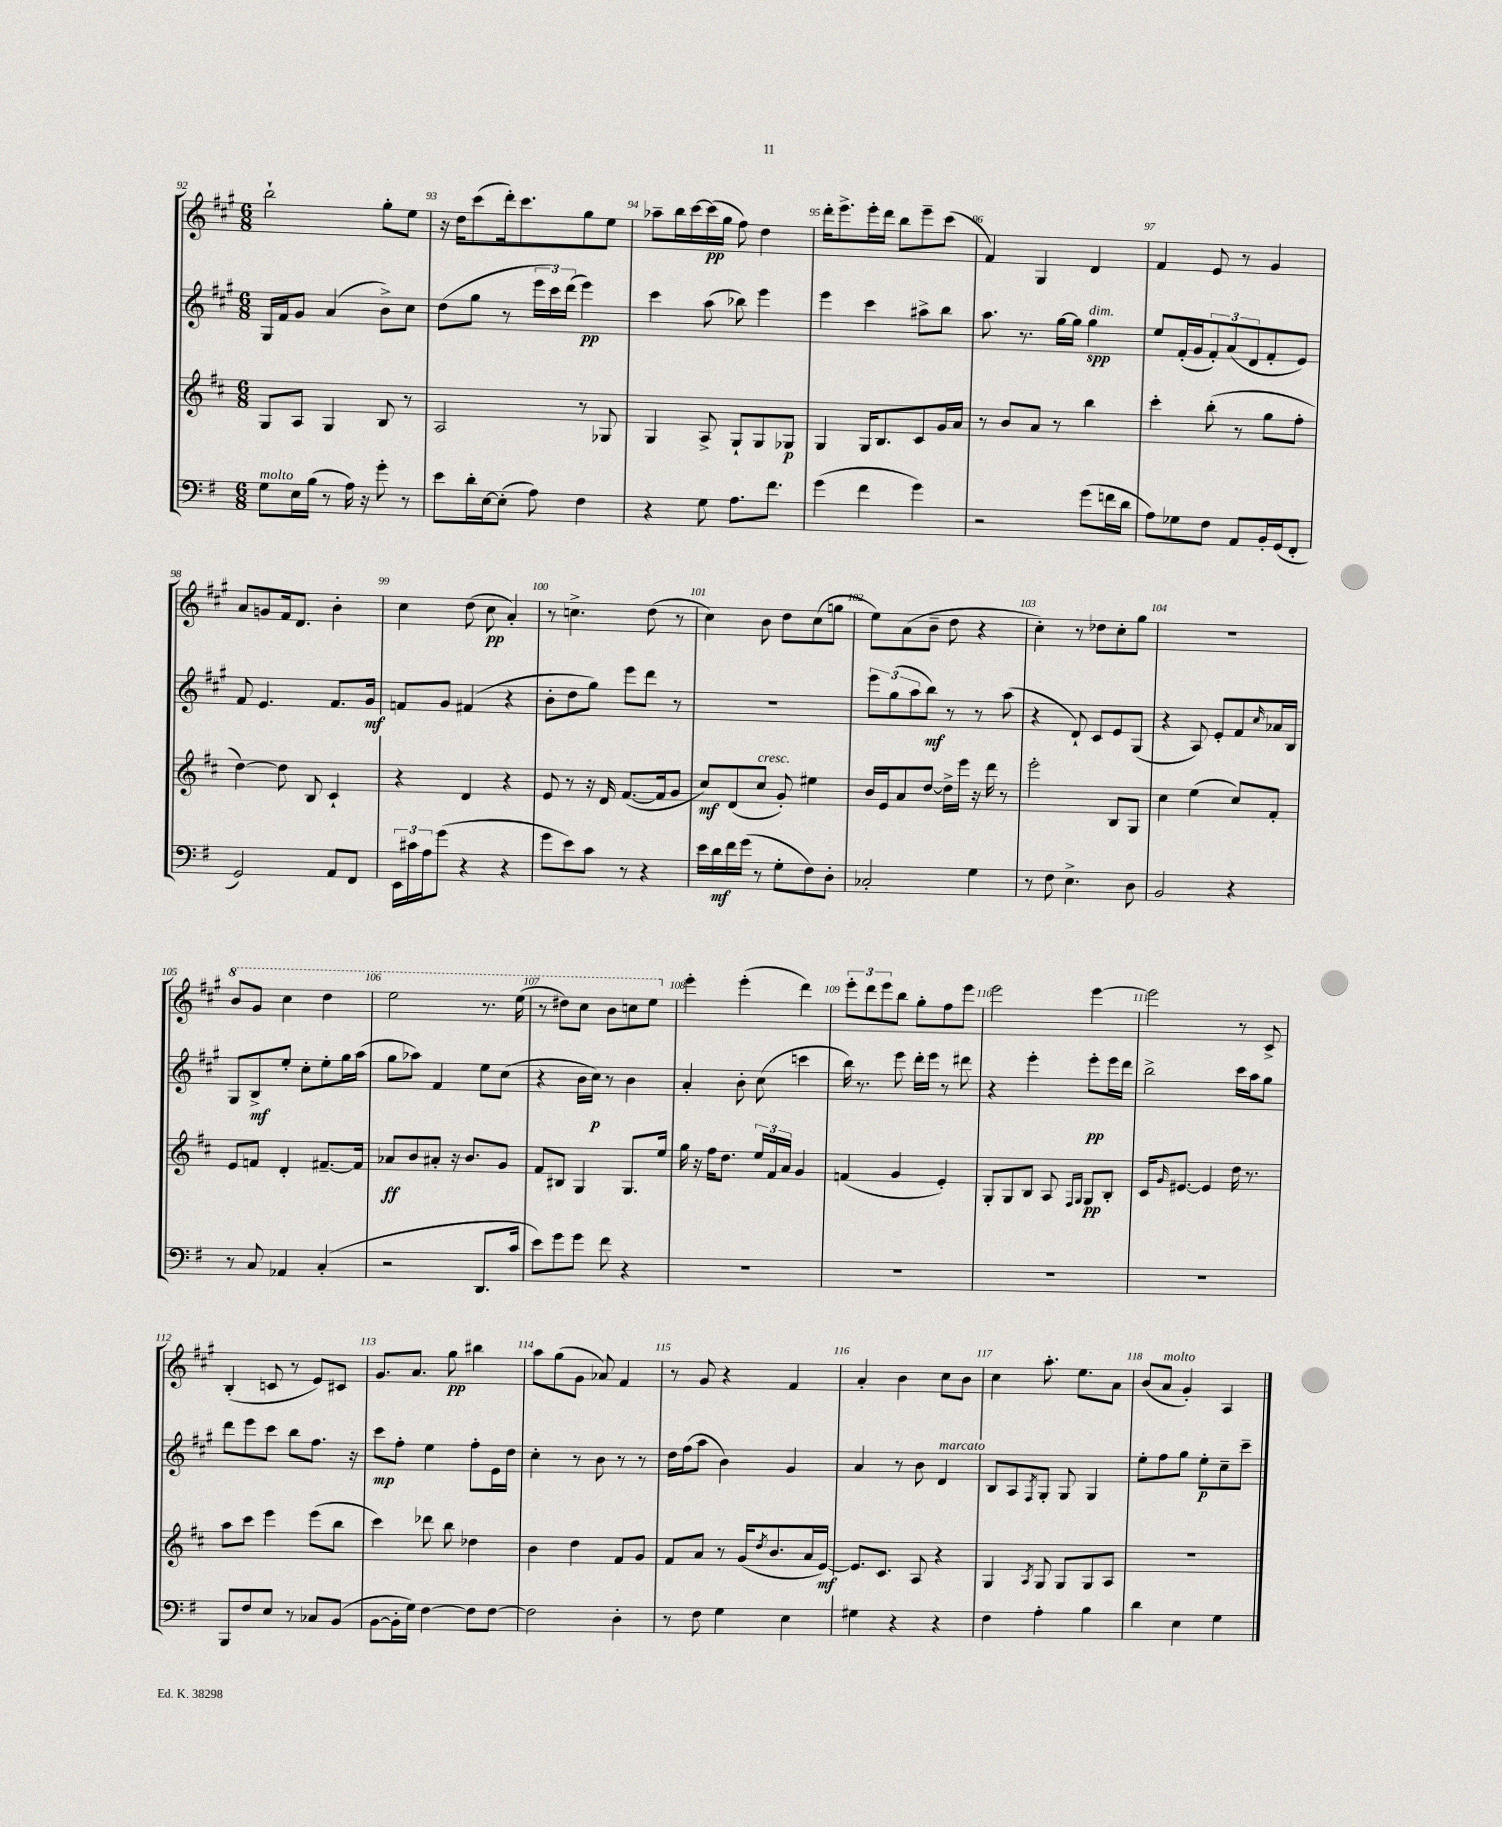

**kern	**dynam	**kern	**dynam	**kern	**dynam	**kern	**dynam
*part4	*part4	*part3	*part3	*part2	*part2	*part1	*part1
*staff4	*staff4	*staff3	*staff3	*staff2	*staff2	*staff1	*staff1
*clefF4	*	*clefG2	*	*clefG2	*	*clefG2	*
*k[f#]	*	*k[f#c#]	*	*k[f#c#g#]	*	*k[f#c#g#]	*
*M6/8	*	*M6/8	*	*M6/8	*	*M6/8	*
=92	=92	=92	=92	=92	=92	=92	=92
!LO:TX:a:i:t=molto	!	!	!	!	!	!	!
8G\L	.	8G/L	.	16G#/LL	.	2bb`\	.
.	.	.	.	16f#/J	.	.	.
16E\L	.	8A/J	.	8g#/J	.	.	.
(16B\JJ	.	.	.	.	.	.	.
8r	.	4G/	.	(4a/	.	.	.
16A\)	.	.	.	.	.	.	.
16r	.	.	.	.	.	.	.
8g'\	.	8B/	.	8b^\L)	.	8gg#'\L	.
8r	.	8r	.	8cc#\J	.	8ee\J	.
=93	=93	=93	=93	=93	=93	=93	=93
8e\L	.	2A/	.	(8dd\L	.	16r	.
.	.	.	.	.	.	16dd\KL	.
16d'\L	.	.	.	8gg#\J	.	(8ccc#\	.
[16E\J	.	.	.	.	.	.	.
(8E'\J]	.	.	.	8r	.	16ddd'\k)	.
.	.	.	.	.	.	8.ccc#\	.
8A\)	.	.	.	24eee\LL	.	.	.
.	.	.	.	24ccc#\)	.	.	.
.	.	.	.	(24ddd\JJ	.	.	.
4F#\	.	8r	.	4eee\)	pp	8gg#\	.
.	.	8G-X/	.	.	.	8ee\J	.
=94	=94	=94	=94	=94	=94	=94	=94
4r	.	4G/	.	4ccc#\	.	8aa-X~\L	.
.	.	.	.	.	.	16bb\L	.
.	.	.	.	.	.	[16ccc#\	.
8G\	.	8A^/	.	(8aa\	.	(16ccc#\]	pp
.	.	.	.	.	.	16gg#\JJ	.
8.A\L	.	8G`/L	.	8bb-X\)	.	8ff#\)	.
.	.	8G/	.	4eee\	.	4dd\	.
8.f#\J	.	.	.	.	.	.	.
.	.	8G-X/J	p	.	.	.	.
=95	=95	=95	=95	=95	=95	=95	=95
(4g\	.	4G/	.	4eee\	.	16ddd'\KL	.
.	.	.	.	.	.	8.eee^\	.
4f#\	.	16G/KL	.	4ccc#\	.	16eee'\L	.
.	.	8.B/	.	.	.	16ddd\JJ	.
.	.	.	.	.	.	8bb\L	.
4g\)	.	8c#/	.	8aa#X^\L	.	8eee~\	.
.	.	16g/L	.	8bb\J	.	(8ccc#\J	.
.	.	16a/JJ	.	.	.	.	.
=96	=96	=96	=96	=96	=96	=96	=96
2r	.	8r	.	8.aa\	.	4f#/)	.
.	.	8b/L	.	.	.	.	.
.	.	.	.	8.r	.	.	.
.	.	8a/J	.	.	.	4G#/	.
.	.	8r	.	[16gg#\LL	.	.	.
.	.	.	.	16gg#\JJ]	.	.	.
!	!	!	!	!LO:TX:a:i:t=dim.	!	!	!
(8g\L	.	4bb\	.	4gg#\	spp	4d/	.
16fn\L	.	.	.	.	.	.	.
16d\JJ	.	.	.	.	.	.	.
=97	=97	=97	=97	=97	=97	=97	=97
8A\L)	.	4ccc#'\	.	8ee/L	.	4f#/	.
8G-X\	.	.	.	(16f#'/L	.	.	.
.	.	.	.	16g#/J	.	.	.
8F#\J	.	(8bb'\	.	12f#'/)	.	8e/	.
.	.	.	.	(12a/	.	.	.
8AA/L	.	8r	.	.	.	8r	.
.	.	.	.	12d/	.	.	.
16BB'/L	.	8gg\L	.	8f#'/	.	4g#/	.
(16GG/J	.	.	.	.	.	.	.
8FF#'/J	.	8ff#'\J	.	8e/J)	.	.	.
!!LO:LB:g=z
=98	=98	=98	=98	=98	=98	=98	=98
2GG/)	.	[4dd\)	.	8f#/	.	8a/L	.
.	.	.	.	4.e/	.	8gn/	.
.	.	8dd\]	.	.	.	16f#/k	.
.	.	.	.	.	.	8.d/J	.
.	.	8B/	.	.	.	.	.
8AA/L	.	4c#`/	.	8.f#/L	.	4b'\	.
8FF#/J	.	.	.	.	.	.	.
.	.	.	.	16g#/Jk	mf	.	.
=99	=99	=99	=99	=99	=99	=99	=99
24EE\LL	.	4r	.	8fn/L	.	4cc#\	.
24c#X\	.	.	.	.	.	.	.
24A\J	.	.	.	.	.	.	.
(8g\J	.	.	.	8g#/J	.	.	.
4r	.	4d/	.	(4f#X/	.	(8dd\	.
.	.	.	.	.	.	8cc#\	pp
4r	.	4r	.	4r	.	4a'/)	.
=100	=100	=100	=100	=100	=100	=100	=100
8g\L	.	8e/	.	8b'\L	.	8r	.
8e\)	.	8r	.	8dd\	.	4.ccn^\	.
8c\J	.	16r	.	8gg#\J)	.	.	.
.	.	16d/	.	.	.	.	.
8r	.	([8.f#/L	.	8eee\L	.	.	.
4r	.	.	.	8ddd\J	.	(8dd\	.
.	.	16f#/k]	.	.	.	.	.
.	.	8g/J	.	8r	.	8r	.
=101	=101	=101	=101	=101	=101	=101	=101
16e\LL	.	8cc#/L)	mf	2.r	.	4cc#\)	.
16d\	mf	.	.	.	.	.	.
16f#\	.	(8d/	.	.	.	.	.
(16g\JJ	.	.	.	.	.	.	.
!	!	!LO:TX:a:i:t=cresc.	!	!	!	!	!
8r	.	8cc#/J	.	.	.	8b\	.
8G'\L	.	8g'/)	.	.	.	8dd\L	.
8F#\)	.	4ee#X\	.	.	.	(8cc#\	.
8D'\J	.	.	.	.	.	8ggn\J	.
=102	=102	=102	=102	=102	=102	=102	=102
2C-X'/	.	16b/LL	.	12eee\L	.	8ee\L)	.
.	.	16e/J	.	.	.	.	.
.	.	.	.	(12gg#\	.	.	.
.	.	8a/	.	.	.	(8a\	.
.	.	.	.	12aa\	.	.	.
.	.	[8dd/J	.	8bb\J)	mf	8b~\J	.
.	.	16dd^\LL]	.	8r	.	8dd\	.
.	.	16eee\JJ	.	.	.	.	.
4G\	.	16r	.	8r	.	4r	.
.	.	16ddd\	.	.	.	.	.
.	.	8r	.	(8aa\	.	.	.
=103	=103	=103	=103	=103	=103	=103	=103
8r	.	2eee'\	.	4r	.	4cc#'\)	.
8F#\	.	.	.	.	.	.	.
4.E^\	.	.	.	8d`/)	.	8r	.
.	.	.	.	8c#/L	.	8dd-X\L	.
.	.	8B/L	.	8e/	.	8cc#'\	.
8D\	.	8G/J	.	(8G#/J	.	8gg#\J	.
=104	=104	=104	=104	=104	=104	=104	=104
2BB/	.	4cc#\	.	4r	.	2.r	.
.	.	(4ee\	.	8A/)	.	.	.
.	.	.	.	8e'/L	.	.	.
4r	.	8cc#/L)	.	8f#/	.	.	.
.	.	.	.	16qqcc#/	.	.	.
.	.	8f#'/J	.	16a-X/L	.	.	.
.	.	.	.	16B/JJ	.	.	.
!!LO:LB:g=z
=105	=105	=105	=105	=105	=105	=105	=105
*	*	*	*	*	*	*8va	*
8r	.	8e/L	.	8G#/L	.	8bb/L	.
8C/	.	8fn/J	.	8B^/	mf	8gg#/J	.
4AA-X/	.	4d'/	.	8ee'/J	.	4ccc#\	.
.	.	.	.	8cc#'\L	.	.	.
(4C'/	.	[8.f#X~/L	.	8ee'\	.	4ddd\	.
.	.	.	.	16gg#\L	.	.	.
.	.	16f#/Jk]	.	(16aa\JJ	.	.	.
=106	=106	=106	=106	=106	=106	=106	=106
2r	.	8a-X/L	ff	8gg#\L	.	2eee\	.
.	.	8b/	.	8aa-X\J)	.	.	.
.	.	8a#X'/J	.	4f#/	.	.	.
.	.	16r	.	.	.	.	.
.	.	8.b/L	.	.	.	.	.
8.DD/L	.	.	.	8ee\L	.	8.r	.
.	.	8g/J	.	(8cc#\J	.	.	.
16c/Jk	.	.	.	.	.	(16eee\	.
=107	=107	=107	=107	=107	=107	=107	=107
8e\L)	.	8f#/L	.	4r	.	8r	.
8g\	.	8B#X/J	.	.	.	8ddd#X\L)	.
8g\J	.	4G/	.	16b\LL	.	8ccc#\J	.
.	.	.	.	16cc#\JJ)	p	.	.
8f#\	.	.	.	8r	.	8bb\L	.
4r	.	8.G/L	.	4b\	.	8cccn\	.
.	.	.	.	.	.	8eee\J	.
.	.	16ee/Jk	.	.	.	.	.
=108	=108	=108	=108	=108	=108	=108	=108
*	*	*	*	*	*	*X8va	*
2.r	.	16gg\	.	4a'/	.	4eee'\	.
.	.	16r	.	.	.	.	.
.	.	16ff#\KL	.	.	.	.	.
.	.	8.dd\J	.	.	.	.	.
.	.	.	.	8b'\	.	(4eee'\	.
.	.	24ee/LL	.	(8cc#\	.	.	.
.	.	24f#/	.	.	.	.	.
.	.	24a/JJ	.	.	.	.	.
.	.	4g/	.	4cccn\	.	4ddd\)	.
=109	=109	=109	=109	=109	=109	=109	=109
2.r	.	(4fn/	.	16bb\)	.	12eee'\L	.
.	.	.	.	8.r	.	.	.
.	.	.	.	.	.	12ddd\	.
.	.	.	.	.	.	12eee\	.
.	.	4g/	.	8eee\	.	8bb\J	.
.	.	.	.	16ddd'\LL	.	8gg#'\L	.
.	.	.	.	16eee\JJ	.	.	.
.	.	4e'/)	.	8r	.	8ff#\	.
.	.	.	.	8ddd#X\	.	8eee\J	.
=110	=110	=110	=110	=110	=110	=110	=110
2.r	.	8G'/L	.	4r	.	2eee\	.
.	.	8G/	.	.	.	.	.
.	.	8B/J	.	4eee'\	.	.	.
.	.	8A/	.	.	.	.	.
.	.	16qqF#/LL	.	.	.	.	.
.	.	16qqG/JJ	.	.	.	.	.
.	.	8G/L	pp	8eee'\L	pp	[4eee\	.
.	.	8B'/J	.	16eee\L	.	.	.
.	.	.	.	16ddd\JJ	.	.	.
=111	=111	=111	=111	=111	=111	=111	=111
2.r	.	16c#/KL	.	2bb^\	.	2eee\]	.
.	.	16qqg/	.	.	.	.	.
.	.	[8.e#X/J	.	.	.	.	.
.	.	4e#/]	.	.	.	.	.
.	.	16dd\	.	16ccc#\LL	.	8r	.
.	.	8.r	.	16aa\J	.	.	.
.	.	.	.	8gg#\J	.	8c#^/	.
!!LO:LB:g=z
=112	=112	=112	=112	=112	=112	=112	=112
8BBB/L	.	8aa\L	.	8ddd\L	.	(4B'/	.
8F#/	.	8ccc#\J	.	8eee\	.	.	.
8E/J	.	4eee\	.	8ccc#\J	.	8cn/	.
8r	.	.	.	8bb\L	.	8r	.
8C-X/L	.	(8eee\L	.	8.ff#\J	.	8e/L)	.
(8BB/J	.	8bb\J	.	.	.	8c#X/J	.
.	.	.	.	16r	.	.	.
=113	=113	=113	=113	=113	=113	=113	=113
[8BB\L	.	4ccc#\)	.	8ccc#\L	mp	8.g#/L	.
16BB'\L]	.	.	.	8ff#'\J	.	.	.
16G\JJ)	.	.	.	.	.	8.a/J	.
[4F#\	.	8ddd-X\	.	4ee\	.	.	.
.	.	8bb\	.	.	.	8gg#\	pp
8F#\L]	.	4dd-X\	.	8ff#'\L	.	4bb#X\	.
[8F#\J	.	.	.	16e\L	.	.	.
.	.	.	.	16dd\JJ	.	.	.
=114	=114	=114	=114	=114	=114	=114	=114
2F#\]	.	4b\	.	4cc#'\	.	8aa\L	.
.	.	.	.	.	.	(8gg#\	.
.	.	4dd\	.	8r	.	8g#\J	.
.	.	.	.	8b\	.	8a-X/)	.
4D'\	.	8f#/L	.	8r	.	4f#/	.
.	.	8g/J	.	8r	.	.	.
=115	=115	=115	=115	=115	=115	=115	=115
8r	.	8f#/L	.	16dd\LL	.	8r	.
.	.	.	.	(16ff#\J	.	.	.
8F#\	.	8a/J	.	8aa\J	.	8g#/	.
4G\	.	8r	.	4b\)	.	4r	.
.	.	(16g/KL	.	.	.	.	.
.	.	8qdd/	.	.	.	.	.
.	.	8.b/	.	.	.	.	.
4E\	.	.	.	4g#/	.	4f#/	.
.	.	16a/L	.	.	.	.	.
.	.	[16e/JJ)	mf	.	.	.	.
=116	=116	=116	=116	=116	=116	=116	=116
4G#X\	.	8.e/L]	.	4a/	.	4a'/	.
.	.	8.c#/J	.	.	.	.	.
4r	.	.	.	8r	.	4b\	.
.	.	8A/	.	8b\	.	.	.
!	!	!	!	!LO:TX:a:i:t=marcato	!	!	!
4r	.	4r	.	4d/	.	8cc#\L	.
.	.	.	.	.	.	8b\J	.
=117	=117	=117	=117	=117	=117	=117	=117
4F#\	.	4G/	.	8B/L	.	4cc#\	.
.	.	.	.	8A/	.	.	.
.	.	8qA/	.	8qF#/	.	.	.
4A'\	.	8G/	.	8G#'/J	.	8.aa'\	.
.	.	8G/L	.	8G#/	.	.	.
.	.	.	.	.	.	8.ee\L	.
4B\	.	8G/	.	4G#/	.	.	.
.	.	8A/J	.	.	.	8a\J	.
=118	=118	=118	=118	=118	=118	=118	=118
4d\	.	2.r	.	8ee'\L	.	(8b/L	.
!	!	!	!	!	!	!LO:TX:a:i:t=molto	!
.	.	.	.	8ff#\	.	8a/J	.
4E\	.	.	.	8gg#\J	.	4g#'/)	.
.	.	.	.	8ee'\L	p	.	.
4G\	.	.	.	8cc#~\	.	4A/	.
.	.	.	.	8ccc#~\J	.	.	.
==	==	==	==	==	==	==	==
*-	*-	*-	*-	*-	*-	*-	*-
